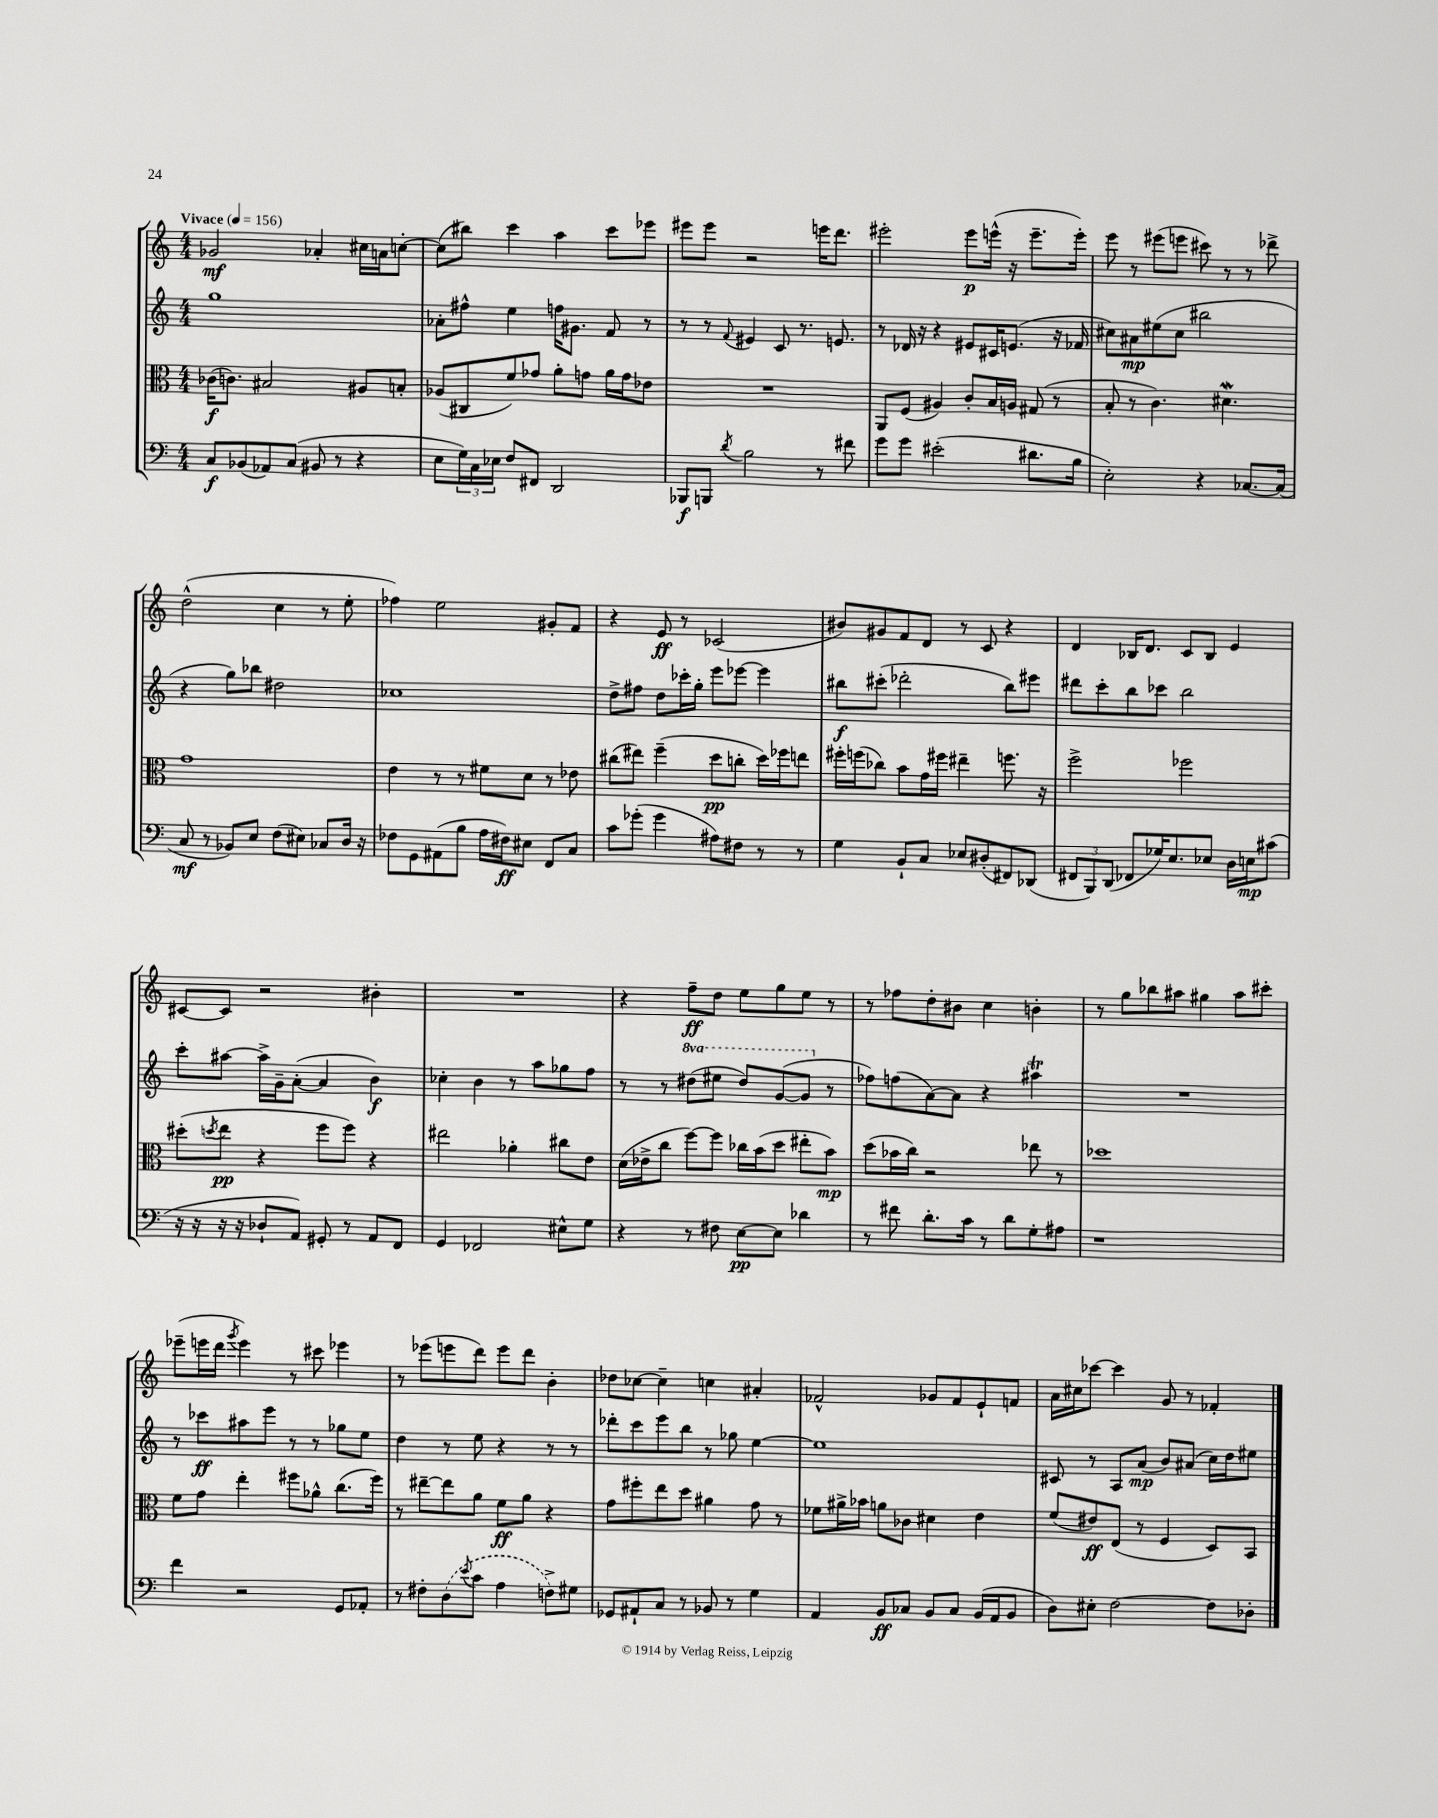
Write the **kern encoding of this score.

**kern	**dynam	**kern	**dynam	**kern	**dynam	**kern	**dynam
*part4	*part4	*part3	*part3	*part2	*part2	*part1	*part1
*staff4	*staff4	*staff3	*staff3	*staff2	*staff2	*staff1	*staff1
*clefF4	*	*clefC3	*	*clefG2	*	*clefG2	*
*k[]	*	*k[]	*	*k[]	*	*k[]	*
*M4/4	*	*M4/4	*	*M4/4	*	*M4/4	*
*MM156	*	*MM156	*	*MM156	*	*MM156	*
=1	=1	=1	=1	=1	=1	=1	=1
!	!	!	!	!	!	!LO:TX:a:B:t=Vivace	!
8C/L	f	(16c-X\KL	f	1gg	.	2g-X/	mf
.	.	8.cn\J)	.	.	.	.	.
(8BB-X/	.	.	.	.	.	.	.
8AA-X/)	.	2B#X/	.	.	.	.	.
(8C/J	.	.	.	.	.	.	.
8BB#X/	.	.	.	.	.	4a-X'/	.
8r	.	.	.	.	.	.	.
4r	.	8A#X/L	.	.	.	16cc#X\LL	.
.	.	.	.	.	.	16an\J	.
.	.	8Bn'/J	.	.	.	[8ccn'\J	.
=2	=2	=2	=2	=2	=2	=2	=2
8E\L	.	(8A-X/L	.	8a-X'\L	.	(8cc\L]	.
24G\L)	.	8C#X/	.	8ff#X^^\J	.	8bb#X\J)	.
24C\	.	.	.	.	.	.	.
24E-X\JJ	.	.	.	.	.	.	.
8F/L	.	8f/)	.	4ee\	.	4ccc\	.
8FF#X/J	.	8g-X/J	.	.	.	.	.
2DD/	.	8a'\L	.	16ffn\KL	.	4aa\	.
.	.	.	.	8.g#X\J	.	.	.
.	.	8gn\J	.	.	.	.	.
.	.	16a\LL	.	8f/	.	8ccc\L	.
.	.	16g\J	.	.	.	.	.
.	.	8e-X\J	.	8r	.	8eee-X\J	.
=3	=3	=3	=3	=3	=3	=3	=3
8BBB-X/L	f	1r	.	8r	.	8eee#X\L	.
8BBBn/J	.	.	.	8r	.	8eee#\J	.
8qd/	.	.	.	8qqf/	.	.	.
2B\	.	.	.	4e#X/	.	2r	.
.	.	.	.	8c/	.	.	.
.	.	.	.	8.r	.	.	.
8r	.	.	.	.	.	16eeen\KL	.
.	.	.	.	8.en/	.	8.ddd\J	.
8f#X\	.	.	.	.	.	.	.
=4	=4	=4	=4	=4	=4	=4	=4
8g\L	.	8AA/L	.	8r	.	2eee#X'\	.
8g\J	.	(8F/J	.	16d-X/	.	.	.
.	.	.	.	16r	.	.	.
(2e#X'\	.	4A#X/)	.	4r	.	.	.
.	.	8c'/L	.	8e#X/L	.	8eee#\L	p
.	.	16B/L	.	16c#X/K	.	(16eeen^^\Jk	.
.	.	16An/JJ	.	(8.en/J	.	16r	.
8.d#X\L	.	(8G#X/	.	.	.	8.eee~\L	.
.	.	8r	.	16r	.	.	.
16B\Jk	.	.	.	16f-X/	.	16eee'\Jk)	.
=5	=5	=5	=5	=5	=5	=5	=5
2E'\)	.	8B'/	.	8cc#X\L)	.	8eee\	.
.	.	8r	.	8a#X\	mp	8r	.
.	.	4.c\)	.	(8ee#X\	.	(8eee#X\L	.
.	.	.	.	8cc#\J	.	8eeen\J	.
4r	.	.	.	2bb#X\	.	8ccc#X\)	.
.	.	4.d#XW\	.	.	.	8r	.
[8.C-X/L	.	.	.	.	.	8r	.
.	.	.	.	.	.	8ddd-X^\	.
(16C-/Jk]	.	.	.	.	.	.	.
!!LO:LB:g=z
=6	=6	=6	=6	=6	=6	=6	=6
8C/	mf	1g	.	4r	.	(2dd^^\	.
8r	.	.	.	.	.	.	.
8BB-X/L)	.	.	.	8gg\L)	.	.	.
8E/J	.	.	.	8bb-X\J	.	.	.
(8F\L	.	.	.	2dd#X\	.	4cc\	.
8E#X\J)	.	.	.	.	.	.	.
8C-X/L	.	.	.	.	.	8r	.
16D/Jk	.	.	.	.	.	8ee'\	.
16r	.	.	.	.	.	.	.
=7	=7	=7	=7	=7	=7	=7	=7
8F-X\L	.	4e\	.	1cc-X	.	4ff-X\)	.
8GG\	.	.	.	.	.	.	.
(8AA#X\	.	8r	.	.	.	2ee\	.
8B\J	.	8r	.	.	.	.	.
16A\LL	.	8f#X\L	.	.	.	.	.
16F#X\J)	ff	.	.	.	.	.	.
8E#X\J	.	8d\J	.	.	.	.	.
8FF/L	.	8r	.	.	.	8g#X'/L	.
8C/J	.	8e-X\	.	.	.	8f/J	.
=8	=8	=8	=8	=8	=8	=8	=8
8c\L	.	(8cc#X\L	.	8dd^\L	.	4r	.
(8g-X'\J	.	8ee#X\J)	.	8ff#X\J	.	.	.
4g-\	.	(4ff~\	.	8dd\L	.	8e/	ff
.	.	.	.	16ccc-X'\L	.	8r	.
.	.	.	.	16gg'\JJ	.	.	.
8A#X\L)	.	8dd\L	pp	8eee\L	.	(2c-X/	.
8F#X\J	.	8ccn'\J	.	[8eee-X\J	.	.	.
8r	.	16dd\LL)	.	4eee-\]	.	.	.
.	.	16ff-X\J	.	.	.	.	.
8r	.	8een\J	.	.	.	.	.
=9	=9	=9	=9	=9	=9	=9	=9
4G\	.	16ff#X'\LL	.	8bb#X\L	f	8b#X/L)	.
.	.	(16ffn\J	.	.	.	.	.
.	.	8cc-X\J)	.	(8ccc#X'\J	.	8g#X/	.
8BB`/L	.	8b\L	.	2ddd-X'\	.	8f/	.
8C/J	.	16g\L	.	.	.	8d/J	.
.	.	16ff#X\JJ	.	.	.	.	.
8E-X/L	.	4ee#X~\	.	.	.	8r	.
(8D#X'/	.	.	.	.	.	8c/	.
8FF#X/)	.	8.ffn\	.	8bb#\L)	.	4r	.
(8DD-X/J	.	.	.	8eee#X\J	.	.	.
.	.	16r	.	.	.	.	.
=10	=10	=10	=10	=10	=10	=10	=10
12FF#X/L	.	2ff^\	.	8ddd#X\L	.	4d/	.
12BBB/)	.	.	.	.	.	.	.
.	.	.	.	8ccc'\	.	.	.
(12DD/J	.	.	.	.	.	.	.
8FF-X/L	.	.	.	8bb\	.	16B-X/KL	.
.	.	.	.	.	.	8.d/J	.
16G-X/K)	.	.	.	8ccc-X\J	.	.	.
8.E/	.	.	.	.	.	.	.
.	.	2ff-X\	.	2bb\	.	8c/L	.
8E-X/J	.	.	.	.	.	8B-/J	.
16D\LL	.	.	.	.	.	4e/	.
16En\J	mp	.	.	.	.	.	.
(8c#X\J	.	.	.	.	.	.	.
!!LO:LB:g=z
=11	=11	=11	=11	=11	=11	=11	=11
16r	.	(8dd#X'\L	.	8ccc'\L	.	[8c#X/L	.
16r	.	.	.	.	.	.	.
.	.	8qddn/	.	.	.	.	.
16r	.	8ee\J	pp	[8aa#X\J	.	8c#/J]	.
16r	.	.	.	.	.	.	.
8D-X`/L	.	4r	.	16aa#^\LL]	.	2r	.
.	.	.	.	16g~\J	.	.	.
8AA/J)	.	.	.	([8a'\J	.	.	.
8GG#X'/	.	8ff\L	.	4a/]	.	.	.
8r	.	8ff\J)	.	.	.	.	.
8AA/L	.	4r	.	4b\)	f	4b#X'\	.
8FF/J	.	.	.	.	.	.	.
=12	=12	=12	=12	=12	=12	=12	=12
4GG/	.	2ee#X\	.	4cc-X'\	.	1r	.
2FF-X/	.	.	.	4b\	.	.	.
.	.	4a-X'\	.	8r	.	.	.
.	.	.	.	8aa\L	.	.	.
8E#X^^\L	.	8cc#X\L	.	8gg-X\	.	.	.
8G\J	.	8e\J	.	8ff\J	.	.	.
=13	=13	=13	=13	=13	=13	=13	=13
4r	.	(16d\LL	.	8r	.	4r	.
.	.	16e-X^\J	.	.	.	.	.
.	.	8cc\J	.	8r	.	.	.
*	*	*	*	*8va	*	*	*
8r	.	[8ff\L)	.	(8ddd#X\L	.	8ff~\L	ff
8F#X\	.	8ff\J]	.	8eee#X\J	.	8dd\J	.
[8E\L	pp	16cc-X\LL	.	8ddd#/L)	.	8ee\L	.
.	.	(16b\J	.	.	.	.	.
8E\J]	.	8dd\J	.	([8gg/	.	8gg\	.
4d-X\	.	8ee#X'\L	.	8gg/J]	.	8ee\J	.
*	*	*	*	*X8va	*	*	*
.	.	8b\J)	mp	8r	.	8r	.
=14	=14	=14	=14	=14	=14	=14	=14
8r	.	(8dd\L	.	8ff-X\L)	.	8r	.
8f#X\	.	16b-X\L	.	(8ffn\	.	8ff-X\L	.
.	.	16cc\JJ)	.	.	.	.	.
8.d'\L	.	2r	.	[8a\)	.	8dd'\	.
.	.	.	.	8a\J]	.	8b#X\J	.
16c\Jk	.	.	.	.	.	.	.
8r	.	.	.	4r	.	4cc\	.
8d\L	.	.	.	.	.	.	.
8G'\	.	8ee-X\	.	4aa#Xt\	.	4bn'\	.
8A#X\J	.	8r	.	.	.	.	.
=15	=15	=15	=15	=15	=15	=15	=15
1r	.	1dd-X	.	1r	.	8r	.
.	.	.	.	.	.	8gg\L	.
.	.	.	.	.	.	8bb-X\	.
.	.	.	.	.	.	8aa#X\J	.
.	.	.	.	.	.	4gg#X\	.
.	.	.	.	.	.	8aa#\L	.
.	.	.	.	.	.	8ccc#X'\J	.
!!LO:LB:g=z
=16	=16	=16	=16	=16	=16	=16	=16
4f\	.	8f\L	.	8r	.	(8eee-X~\L	.
.	.	8g\J	.	8ccc-X\L	ff	16eeen\L	.
.	.	.	.	.	.	16ddd\JJ	.
.	.	.	.	.	.	8qggg/	.
2r	.	4ee'\	.	8aa#X\	.	4eee\)	.
.	.	.	.	8eee\J	.	.	.
.	.	8ff#X\L	.	8r	.	8r	.
.	.	8a-X^^\J	.	8r	.	8ccc#X\	.
8GG/L	.	(8.cc\L	.	8gg-X\L	.	4eee-X\	.
8AA-X'/J	.	.	.	8ee\J	.	.	.
.	.	16ff#\Jk)	.	.	.	.	.
=17	=17	=17	=17	=17	=17	=17	=17
8r	.	8r	.	4dd\	.	8r	.
8F#X'\L	.	[8ee#X~\L	.	.	.	(8eee-X\L	.
(8D\	.	8ee#\]	.	8r	.	8eeen\	.
8qqe/	.	.	.	.	.	.	.
8c\J	.	8a\J	.	8ee\	.	8ddd\J)	.
4A\	.	8f\L	ff	4r	.	8eee\L	.
.	.	8a\J	.	.	.	8ddd\J	.
8Fn^\L)	.	4r	.	8r	.	4b'\	.
8G#X\J	.	.	.	8r	.	.	.
=18	=18	=18	=18	=18	=18	=18	=18
8GG-X/L	.	8g\L	.	8ddd-X'\L	.	8dd-X\L	.
8AA#X`/	.	8ff#X'\	.	8ccc\	.	[8cc-X\J	.
8C/J	.	8ee\	.	8eee\	.	4cc-~\]	.
8r	.	8dd\J	.	8bb\J	.	.	.
8BB-X/	.	4a#X\	.	8r	.	4ccn\	.
8r	.	.	.	8gg-X\	.	.	.
4G\	.	8g\	.	[4ee\	.	4a#X'/	.
.	.	8r	.	.	.	.	.
=19	=19	=19	=19	=19	=19	=19	=19
4AA/	.	8f-X\L	.	1ee]	.	2f-X^^/	.
.	.	16a#X^\L	.	.	.	.	.
.	.	16b-X\JJ	.	.	.	.	.
8BB/L	ff	8an\L	.	.	.	.	.
8C-X/J	.	8c-X\J	.	.	.	.	.
8BB/L	.	4d#X\	.	.	.	8g-X/L	.
8C-/J	.	.	.	.	.	8f-/	.
(16BB/LL	.	4e\	.	.	.	8e`/	.
16AA/J	.	.	.	.	.	.	.
8BB/J	.	.	.	.	.	8fn/J	.
=20	=20	=20	=20	=20	=20	=20	=20
8D\L)	.	(8f/L	.	8c#X/	.	16a\LL	.
.	.	.	.	.	.	16cc#X\J	.
8E#X'\J	.	8e#X/)	ff	8r	.	[8ccc-X\J	.
[2F\	.	(8E/J	.	8A/L	.	4ccc-\]	.
.	.	8r	.	(8a/J	mp	.	.
.	.	4F/	.	8b/L)	.	8g/	.
.	.	.	.	(8a#X/J	.	8r	.
8F\L]	.	8D/L)	.	16cc\LL)	.	4f-X'/	.
.	.	.	.	16dd\J	.	.	.
8D-X'\J	.	8BB/J	.	8ee#X\J	.	.	.
==	==	==	==	==	==	==	==
*-	*-	*-	*-	*-	*-	*-	*-
